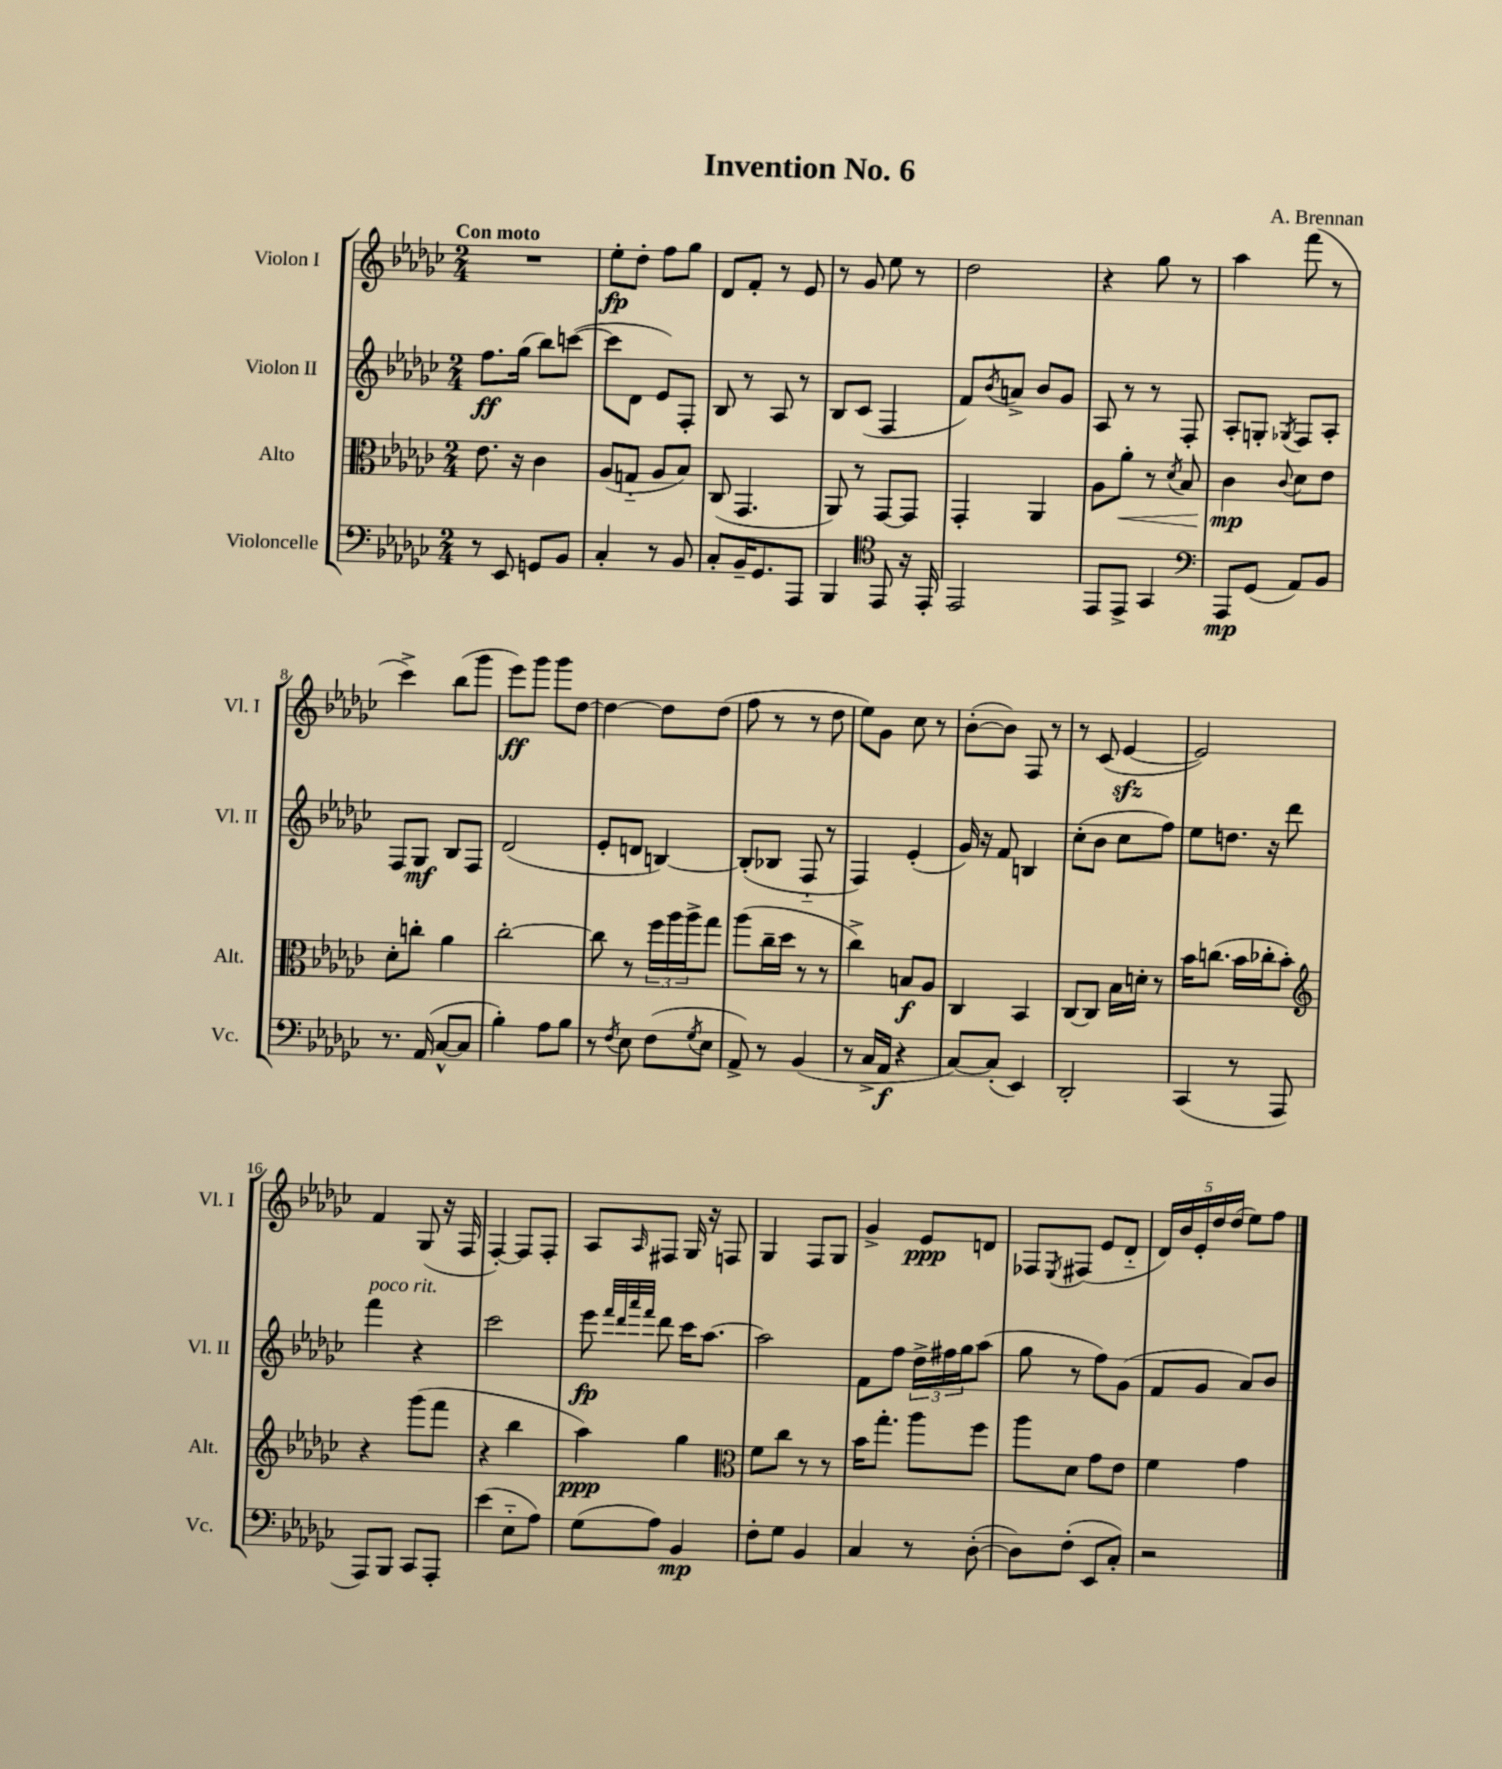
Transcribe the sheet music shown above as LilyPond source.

\header { title = "Invention No. 6" composer = "A. Brennan" }
<<
\new StaffGroup <<
\new Staff = "s0" \with { instrumentName = "Violon I" shortInstrumentName = "Vl. I" } {
    \clef treble \key ges \major \numericTimeSignature \time 2/4 \tempo "Con moto"
    R2 |
    ees''8-.\fp des''8-. f''8 ges''8 |
    des'8 f'8-. r8 ees'8 |
    r8 ges'8 ees''8 r8 |
    des''2 |
    r4 ges''8 r8 |
    aes''4 f'''8( r8 |
    ces'''4->) bes''8( ges'''8 |
    ees'''8\ff) ges'''8 ges'''8 des''8~ |
    des''4~ des''8 des''8( |
    f''8 r8 r8 des''8 |
    ees''8) ges'8 ces''8 r8 |
    bes'8~-.( bes'8) f8 r8 |
    r8 ces'8( ees'4~\sfz |
    ees'2) |
    f'4 ges8( r16 f16 |
    f4~-.) f8 f8-. |
    aes8 \grace { aes16 } fis8 ges16 r16 f8 |
    ges4 f8 ges8 |
    ges'4-> ees'8\ppp d'8 |
    fes8 \acciaccatura { ees8 } fis8( ees'8 des'8-_ |
    \tuplet 5/4 { des'16) bes'16 ees'16-. des''16 des''16( } ees''8) f''8 \bar "|." |
}
\new Staff = "s1" \with { instrumentName = "Violon II" shortInstrumentName = "Vl. II" } {
    \clef treble \key ges \major \numericTimeSignature \time 2/4
    f''8.\ff ges''16( bes''8) c'''8~( |
    c'''8 des'8 ees'8) f8-. |
    bes8 r8 aes8 r8 |
    bes8 ces'8( f4 |
    f'8) \acciaccatura { bes'8 } a'8-> bes'8 ges'8 |
    aes8 r8 r8 f8-. |
    aes8-. g8-. \acciaccatura { ges8 } f8 aes8-. |
    f8 ges8\mf bes8 f8 |
    des'2( |
    ees'8-. d'8 b4~) |
    b8-.( bes8 f8-_ r8 |
    f4) ees'4-.( |
    ges'16) r16 f'8 b4 |
    ces''8-.( bes'8 ces''8 f''8) |
    ees''8 d''8. r16 des'''8 |
    f'''4^\markup { \italic "poco rit." } r4 |
    ces'''2 |
    ees'''8\fp \grace { f'''32 des'''32 aes'''32 f'''32 } des'''8 ces'''16 aes''8.~ |
    aes''2 |
    f'8 f''8 \tuplet 3/2 { des''16-> fis''16 ges''16 } aes''8( |
    ges''8 r8 f''8) ges'8( |
    f'8 ges'8 aes'8) bes'8 \bar "|." |
}
\new Staff = "s2" \with { instrumentName = "Alto" shortInstrumentName = "Alt." } {
    \clef alto \key ges \major \numericTimeSignature \time 2/4
    ees'8. r16 ces'4 |
    aes8( g8-_ aes8 bes8) |
    ces8( ges,4. |
    aes,8) r8 ges,8~ ges,8 |
    ges,4-. aes,4 |
    aes8 aes'8-.\< r8 \acciaccatura { des'8 } bes8 |
    ces'4\mp\! \appoggiatura { ces'8 } des'8 ees'8 |
    des'8-. c''8-. aes'4 |
    ces''2~-. |
    ces''8 r8 \tuplet 3/2 { f''16 aes''16 aes''16-> } ges''8 |
    aes''8( ces''16-- des''16 r8 r8 |
    ces''4->) b8\f aes8 |
    ces4 bes,4 |
    ces8~ ces8 bes16 d'16-. r8 |
    bes'16 c''8.( bes'16 ces''16-. bes'8-.) |
    \clef treble r4 ges'''8( f'''8 |
    r4 bes''4 |
    aes''4\ppp) ges''4 |
    \clef alto f'8 ces''8 r8 r8 |
    bes'16 ges''8.-. aes''8 f''8 |
    aes''8 des'8 ges'8 ees'8 |
    f'4 ges'4 \bar "|." |
}
\new Staff = "s3" \with { instrumentName = "Violoncelle" shortInstrumentName = "Vc." } {
    \clef bass \key ges \major \numericTimeSignature \time 2/4
    r8 ees,8 g,8 bes,8 |
    ces4-. r8 bes,8 |
    ces8-. bes,16-- ges,8. aes,,8 |
    bes,,4 \clef tenor ees,8 r16 ees,16-. |
    ees,2 |
    ees,8 ees,8-> ges,4 |
    \clef bass aes,,8\mp ges,8( aes,8) bes,8 |
    r8. aes,16( ces8~-^ ces8 |
    bes4-.) aes8 bes8 |
    r8 \acciaccatura { f8 } ees8 f8( \acciaccatura { ges8 } ees8 |
    aes,8->) r8 bes,4( |
    r8 ces16-> aes,16\f r4 |
    ces8~) ces8-.( ees,4) |
    des,2-. |
    ces,4( r8 aes,,8 |
    aes,,8) bes,,8 ces,8 aes,,8-. |
    ees'4( ees8-_ aes8) |
    ges8( aes8) bes,4\mp |
    f8-. ges8 bes,4 |
    ces4 r8 des8~-.( |
    des8) f8-.( ees,8 ces8-.) |
    r2 \bar "|." |
}
>>
>>
